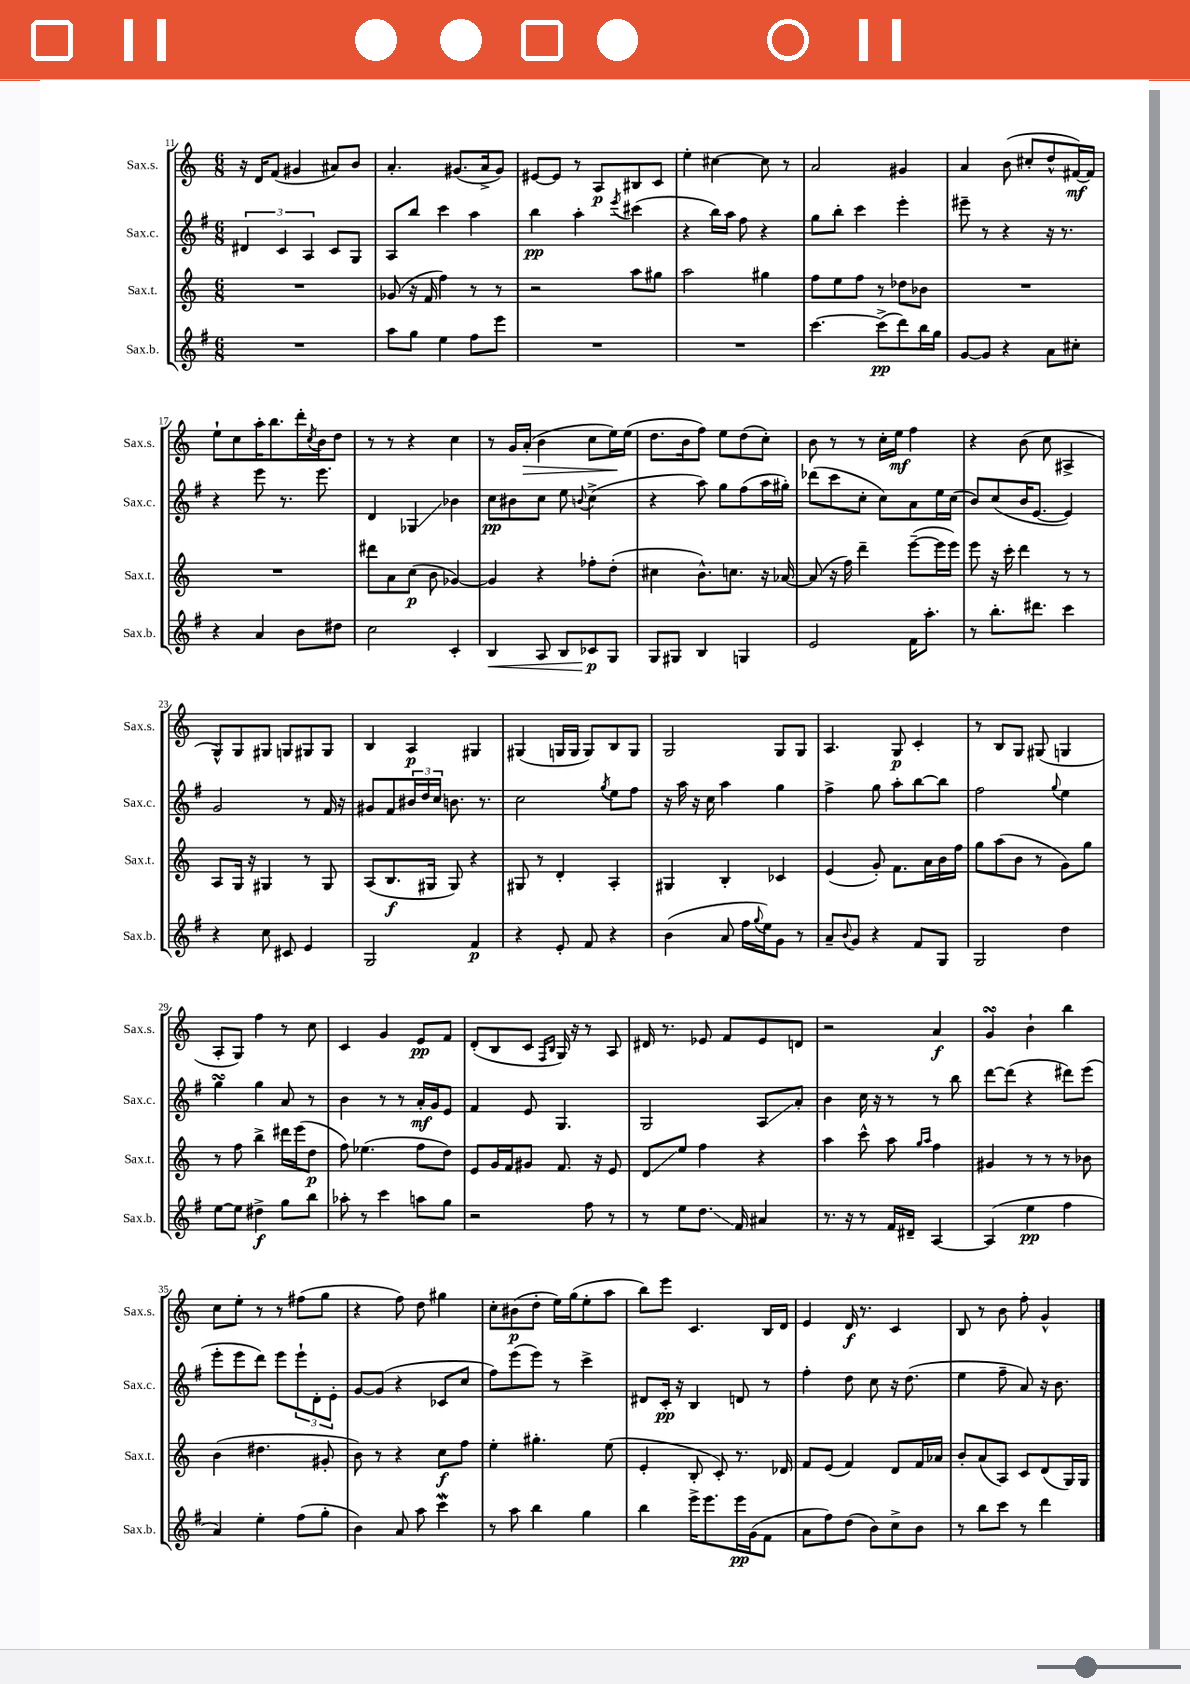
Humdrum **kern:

**kern	**kern	**kern	**kern
*staff4	*staff3	*staff2	*staff1
*clefG2	*clefG2	*clefG2	*clefG2
*k[f#]	*k[]	*k[f#]	*k[]
*M6/8	*M6/8	*M6/8	*M6/8
2.r	2.r	6d#	16r
.	.	.	16d
.	.	.	(8f
.	.	6c	.
.	.	.	4g#
.	.	6A	.
.	.	8c	8a#)
.	.	8G	8b
=	=	=	=
8aa	(8g-	8A	4.a'
8gg	16r	8bb	.
.	16f	.	.
4ee	4ff)	4ccc	.
.	.	.	(8.g#
8ff#	8r	4aa	.
.	.	.	16a^
8eee	8r	.	8g#)
=	=	=	=
2.r	2r	4bb	[8e#
.	.	.	8e#]
.	.	4aa'	8r
.	.	.	8A
.	.	8qeee	.
.	8aa	(4ccc#	8B#
.	8gg#	.	8c
=	=	=	=
2.r	2aa	4r	4ee'
.	.	16bb)	[4cc#
.	.	16aa	.
.	.	8ff#	.
.	4gg#	4r	8cc#]
.	.	.	8r
=	=	=	=
[4.ccc	8ff	8gg	2a
.	8ee	8bb'	.
.	8ff	4ccc	.
(8ccc^]	8r	.	.
8ddd)	8dd-	4eee'	4g#
16bb	8b-	.	.
16gg	.	.	.
=	=	=	=
[8g	2.r	8eee#~	4a
8g]	.	8r	.
4r	.	4r	(8b
.	.	.	8cc#'
8a	.	16r	8dd^^
.	.	8.r	.
8cc#'	.	.	[16f#)
.	.	.	16f#]
=	=	=	=
4r	2.r	4r	8ee`
.	.	.	8cc
4a	.	8eee	16aa'
.	.	.	8.bb
.	.	8.r	.
8b	.	.	16ddd'
.	.	.	8qcc
.	.	8.eee	16b
8dd#	.	.	8dd
=	=	=	=
2cc	8ddd#	4d	8r
.	8a	.	8r
.	(8cc	4G-	4r
.	8b	.	.
4c'	[4g-)	4b-	4cc
=	=	=	=
4B	4g-]	8cc	8r
.	.	8b#	16g
.	.	.	(16a'
8A	4r	8cc	4b
8B	.	8ee	.
.	.	8qqb	.
8c-	8ff-'	(4cc^	8cc
8G	(8dd'	.	16ee)
.	.	.	(16ee
=	=	=	=
8G	4cc#	4r	8.dd
8G#	.	.	.
.	.	.	16b
4B	8.b^^)	8aa)	8ff)
.	.	8gg	8ee
.	8.cc	.	.
4G	.	(8ff#	(8dd
.	16r	16aa	8cc')
.	[16a-	16gg#')	.
=	=	=	=
2e	(8a-]	(8ddd-	8b
.	16r	8ccc	8r
.	16ff)	.	.
.	4ddd~	8cc'	8r
.	.	8cc)	16cc'
.	.	.	16ee
16f#	([8eee~	8a	4ff
8.aa'	.	.	.
.	16eee]	16ee	.
.	16eee)	(16cc	.
=	=	=	=
8r	8eee	8b)	4r
8.bb'	16r	(8cc	.
.	16ccc'	.	.
.	4ddd	16b	(8b
8.ddd#	.	[8.e	.
.	.	.	8cc
4ccc	8r	4e])	4A#^
.	8r	.	.
=	=	=	=
4r	8A	2g	8G^^)
.	16G	.	8G
.	16r	.	.
8cc	4G#	.	8G#
8c#	.	.	8G
4e	8r	8r	8G#
.	8G#	16f#	8G#
.	.	16r	.
=	=	=	=
2G	(8A	8g#	4B
.	8.B	8f#	.
.	.	24b#	4A
.	.	24dd	.
.	16G#	.	.
.	.	24cc	.
.	8G#)	8.b	.
4f#	4r	.	4G#
.	.	8.r	.
=	=	=	=
4r	8G#	2cc	(4G#
.	8r	.	.
8e'	4d'	.	16G
.	.	.	16G
8f#	.	.	8G)
.	.	8qgg	.
4r	4A'	8ee	8B
.	.	8ff#	8G
=	=	=	=
(4b	4G#	16r	2G
.	.	16aa	.
.	.	16r	.
.	.	16cc	.
8a	4B'	4aa	.
16ff#	.	.	.
8qqgg	.	.	.
16ee)	.	.	.
8g	4c-	4gg	8G
8r	.	.	8G
=	=	=	=
8a~	(4e	4ff#^	4.A
8qqb	.	.	.
8g	.	.	.
4r	8g')	8gg	.
.	8.f	8aa'	8G
8f#	.	[8bb	4c'
.	16a	.	.
8G	16b	8bb]	.
.	16ff	.	.
=	=	=	=
2G	8gg	2ff#	8r
.	(8aa	.	8B
.	8b	.	8G
.	8r	.	(8G#
.	.	8qqgg	.
4dd	8g)	4ee	4G
.	8gg	.	.
=	=	=	=
[8ee	8r	4gg	8A'
8ee]	8ff	.	8G)
4dd#^	4bb^	4gg	4ff
8gg	16ddd#	8a	8r
.	(16eee	.	.
8bb	8dd	8r	8cc
=	=	=	=
8aa-'	8ff)	4b	4c
8r	(4.ee-	.	.
4ccc	.	8r	4g
.	.	8r	.
8aa	8ff	16a'	8e
.	.	16g	.
8gg	8dd)	8e	8f
=	=	=	=
2r	8e	4f#	(8d'
.	16g	.	8B
.	16f	.	.
.	8g#	8e	8c
.	.	.	16qqF
.	.	.	16qqB
.	8.f	4.G	16G)
.	.	.	16r
8ff#	.	.	8r
.	16r	.	.
8r	8e	.	8A
=	=	=	=
8r	8d	2G	16d#
.	.	.	8.r
8ee	8ee	.	.
8.dd	4ff	.	8e-
.	.	.	8f
16f#	.	.	.
4a#	4r	8A	8e-
.	.	8a'	8d
=	=	=	=
8.r	4aa	4b	2r
16r	.	.	.
8r	8ccc^^	16cc	.
.	.	16r	.
16f#	8aa	8r	.
16d#~	.	.	.
.	16qqgg	.	.
.	16qqaa	.	.
[4A	4ff	8r	4a
.	.	8bb	.
=	=	=	=
(4A]	4g#	[8ddd	4g
.	.	(8ddd]	.
4ee	8r	4r	4b`
.	8r	.	.
4ff#	8r	8ddd#)	4bb
.	8b-	(8eee	.
=	=	=	=
4a)	(4b	8eee'	8cc
.	.	8eee	8ee'
4ee'	4.dd#	8ddd)	8r
.	.	8eee	8r
(8ff#	.	12eee`	(8ff#
.	.	12d'	.
8gg'	8g#'	.	8gg
.	.	12e'	.
=	=	=	=
4b)	8b)	[8g	4r
.	8r	(8g]	.
8a	4r	4r	8ff)
8aa	.	.	8dd
4ccc	8cc	8c-	4gg#
.	8ff	8cc	.
=	=	=	=
8r	4ee'	8ff#)	8cc'
8aa	.	(8eee	(8b#
4bb	4.gg#'	8eee)	8dd'
.	.	8r	16ee)
.	.	.	(16gg
4gg	.	4ccc^	8ee'
.	(8ee	.	8aa
=	=	=	=
4bb	4e'	8d#	8bb)
.	.	16c'	8eee
.	.	16r	.
16eee^	8B'	4B	4.c
8.eee	.	.	.
.	8c')	.	.
16eee	8.r	8d	.
(16g	.	.	.
8f#	.	8r	16B
.	16d-	.	16d
=	=	=	=
8a	8f	4ff#'	4e
8ff#)	(8e	.	.
(8dd	4f)	8dd	16d
.	.	.	8.r
8b)	.	8cc	.
8cc^	8d	16r	4c
.	.	(8.dd	.
8b	16f	.	.
.	16a-	.	.
=	=	=	=
8r	8b'	4ee	8B
8bb	(8a	.	8r
8ccc	8A)	8ff#~	8b
8r	8c	8a)	8ff'
4ddd	(8d	16r	4g^^
.	.	8.b	.
.	16G)	.	.
.	16G	.	.
==	==	==	==
*-	*-	*-	*-
